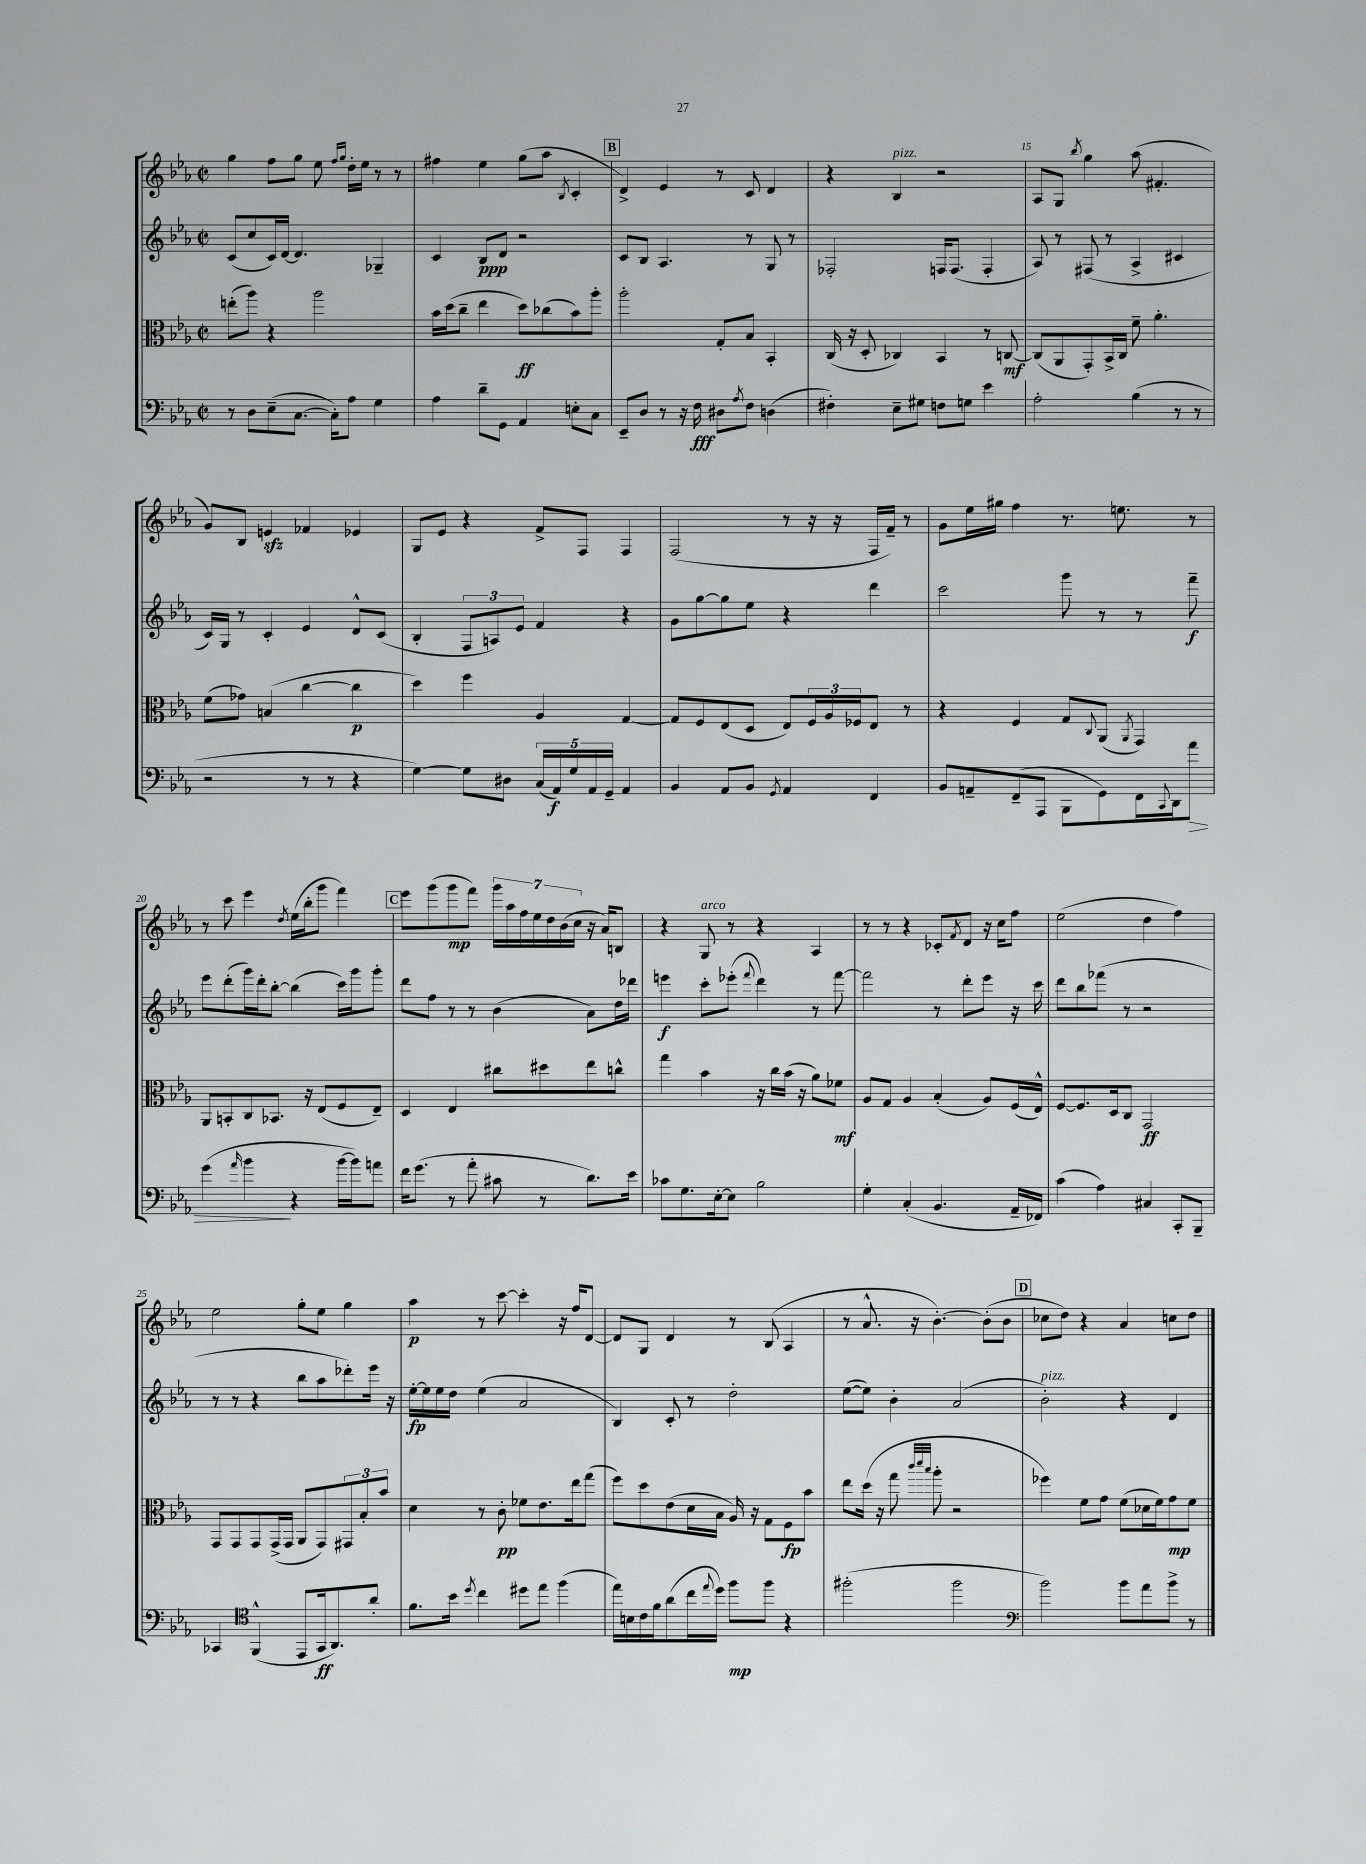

**kern	**dynam	**kern	**dynam	**kern	**dynam	**kern	**dynam
*part4	*part4	*part3	*part3	*part2	*part2	*part1	*part1
*staff4	*staff4	*staff3	*staff3	*staff2	*staff2	*staff1	*staff1
*clefF4	*	*clefC3	*	*clefG2	*	*clefG2	*
*k[b-e-a-]	*	*k[b-e-a-]	*	*k[b-e-a-]	*	*k[b-e-a-]	*
*M2/2	*	*M2/2	*	*M2/2	*	*M2/2	*
*met(c|)	*	*met(c|)	*	*met(c|)	*	*met(c|)	*
=11	=11	=11	=11	=11	=11	=11	=11
8r	.	(8een'\L	.	(8c/L	.	4gg\	.
8D\L	.	8aa-\J)	.	8cc/	.	.	.
(8E-~\	.	4r	.	16c/L)	.	8ff\L	.
.	.	.	.	[16d/JJ	.	.	.
[8.C\J	.	.	.	4.d/]	.	8gg\J	.
.	.	2aa-\	.	.	.	8ee-\	.
16C'\KL])	.	.	.	.	.	.	.
.	.	.	.	.	.	16qqff/LL	.
.	.	.	.	.	.	16qqgg/JJ	.
8A-\J	.	.	.	.	.	16dd'\LL	.
.	.	.	.	.	.	16ee-\JJ	.
4G\	.	.	.	4G-X~/	.	8r	.
.	.	.	.	.	.	8r	.
=12	=12	=12	=12	=12	=12	=12	=12
4A-\	.	16b-\LL	.	4c/	.	4ff#X\	.
.	.	(16dd\J	.	.	.	.	.
.	.	8cc~\J	.	.	.	.	.
8d~\L	.	4ee-\	.	8B-/L	ppp	4ee-\	.
8GG\J	.	.	.	8d/J	.	.	.
4AA-/	.	8dd\L)	ff	2r	.	(8gg\L	.
.	.	(8cc-X\	.	.	.	8aa-\J	.
.	.	.	.	.	.	8qB-/	.
8En'\L	.	8b-\)	.	.	.	4c'/	.
8C\J	.	8aa-'\J	.	.	.	.	.
!!LO:REH:place=s1:t=B
=13	=13	=13	=13	=13	=13	=13	=13
8EE-~/L	.	2aa-'\	.	8c/L	.	4d^/)	.
8D/J	.	.	.	8B-/J	.	.	.
8r	.	.	.	4.A-/	.	4e-/	.
16r	.	.	.	.	.	.	.
16F\	fff	.	.	.	.	.	.
8D#X\L	.	8G'/L	.	.	.	8r	.
8qA-/	.	.	.	.	.	.	.
8F\J	.	8B-/J	.	8r	.	8c/	.
(4Dn\	.	4BB-'/	.	8G/	.	4d/	.
.	.	.	.	8r	.	.	.
=14	=14	=14	=14	=14	=14	=14	=14
4F#X'\)	.	(16C/	.	2F-X'/	.	4r	.
.	.	16r	.	.	.	.	.
.	.	8D'/	.	.	.	.	.
!	!	!	!	!	!	!LO:TX:a:i:t=pizz.	!
8E-~\L	.	4C-X/)	.	.	.	4B-/	.
8G#X\J	.	.	.	.	.	.	.
8Fn\L	.	4BB-/	.	16Fn/KL	.	2r	.
.	.	.	.	(8.F/J	.	.	.
8Gn\J	.	.	.	.	.	.	.
4e-\	.	8r	.	4F'/	.	.	.
.	.	[8Cn/	mf	.	.	.	.
=15	=15	=15	=15	=15	=15	=15	=15
2A-'\	.	(8C/L]	.	8A-/)	.	8A-/L	.
.	.	8AA-/	.	8r	.	8G/J	.
.	.	.	.	.	.	8qbb-/	.
.	.	8GG'/)	.	(8F#X/	.	4gg\	.
.	.	16BB-^/L	.	8r	.	.	.
.	.	16C/JJ	.	.	.	.	.
(4B-\	.	8f~\	.	4A-^/	.	(8aa-\	.
.	.	4.a-'\	.	.	.	4.f#X'/	.
8r	.	.	.	4c#X/	.	.	.
8r	.	.	.	.	.	.	.
!!LO:LB:g=z
=16	=16	=16	=16	=16	=16	=16	=16
2r	.	(8f\L	.	16c/LL)	.	8g/L)	.
.	.	.	.	16G/JJ	.	.	.
.	.	8g-X\J)	.	8r	.	8B-/J	.
.	.	(4Bn/	.	4c'/	.	4enzz/	.
8r	.	[4cc\	.	4e-/	.	4f-X/	.
8r	.	.	.	.	.	.	.
4r	.	4cc\]	p	8d^^/L	.	4e-X/	.
.	.	.	.	(8c/J	.	.	.
=17	=17	=17	=17	=17	=17	=17	=17
[4G\)	.	4dd\)	.	4B-'/	.	8G/L	.
.	.	.	.	.	.	8e-/J	.
8G\L]	.	4ff\	.	12F/L	.	4r	.
.	.	.	.	12An/)	.	.	.
8D#X\J	.	.	.	.	.	.	.
.	.	.	.	12e-/J	.	.	.
(20C/LL	.	4A-/	.	4f/	.	8f^/L	.
20AA-/)	f	.	.	.	.	.	.
20G/	.	.	.	.	.	.	.
.	.	.	.	.	.	8F/J	.
20AA-/	.	.	.	.	.	.	.
20GG~/JJ	.	.	.	.	.	.	.
4AA-/	.	[4G/	.	4r	.	4F/	.
=18	=18	=18	=18	=18	=18	=18	=18
4BB-/	.	8G/L]	.	8g\L	.	(2F/	.
.	.	8F/	.	[8gg\	.	.	.
8AA-/L	.	(8E-/	.	8gg\]	.	.	.
8BB-/J	.	8D/J	.	8ee-\J	.	.	.
8qGG/	.	.	.	.	.	.	.
4AA-/	.	8E-/L)	.	4r	.	8r	.
.	.	24F/L	.	.	.	16r	.
.	.	24A-/	.	.	.	.	.
.	.	.	.	.	.	16r	.
.	.	24F-X/J	.	.	.	.	.
4FF/	.	8E-/J	.	4ddd\	.	16F/LL	.
.	.	.	.	.	.	16f~/JJ)	.
.	.	8r	.	.	.	8r	.
=19	=19	=19	=19	=19	=19	=19	=19
8BB-/L	.	4r	.	2ccc\	.	8g\L	.
8AAn~/	.	.	.	.	.	16ee-\L	.
.	.	.	.	.	.	16gg#X\JJ	.
(8FF~/	.	4F/	.	.	.	4ff\	.
8AAA-/J	.	.	.	.	.	.	.
8BBB-\L	.	8G/L	.	8ggg\	.	8.r	.
.	.	8qqC/	.	.	.	.	.
8GG\)	.	(8AA-/J	.	8r	.	.	.
.	.	.	.	.	.	8.een\	.
.	.	8qAA-/	.	.	.	.	.
16FF\L	.	4GG/)	.	8r	.	.	.
8qqCC/	.	.	.	.	.	.	.
16DD\J	.	.	.	.	.	.	.
!	!LO:HP:b	!	!	!	!	!	!
8a-\J	>	.	.	8fff~\	f	8r	.
!!LO:LB:g=z
=20	=20	=20	=20	=20	=20	=20	=20
(4g\	.	8AA-/L	.	8eee-\L	.	8r	.
.	.	8BBn'/	.	(8ddd'\	.	8ccc\	.
16qqa-/	.	.	.	.	.	.	.
4b-\	.	8C/	.	16ggg\L)	.	4eee-\	.
.	.	.	.	16ddd'\J	.	.	.
.	.	8.BB-X/J	.	[8bb-'\J	.	.	.
.	.	.	.	.	.	8qdd/	.
4r	]	.	.	(4bb-\]	.	(16ee-\LL	.
.	.	16r	.	.	.	16bb-'\J	.
.	.	(8E-/L	.	.	.	8ggg\J	.
[16b-\LL	.	8F/	.	16ccc\LL)	.	4fff\)	.
16b-\J])	.	.	.	16ggg\J	.	.	.
8an\J	.	8E-~/J)	.	8ggg'\J	.	.	.
!!LO:REH:place=s1:t=C
=21	=21	=21	=21	=21	=21	=21	=21
16f\KL	.	4D/	.	8ddd\L	.	8eee-\L	.
(8.g\J	.	.	.	.	.	.	.
.	.	.	.	8ff\J	.	(8ggg\	.
8r	.	4E-/	.	8r	.	8ggg\	mp
8a-'\	.	.	.	8r	.	8fff\J)	.
8c#X\	.	8cc#X\L	.	(4b-\	.	28ggg\LL	.
.	.	.	.	.	.	28aa-\	.
.	.	.	.	.	.	28ff\	.
.	.	.	.	.	.	28ee-\	.
8r	.	8dd#X\	.	.	.	.	.
.	.	.	.	.	.	28dd\	.
.	.	.	.	.	.	(28b-\	.
.	.	.	.	.	.	28cc\JJ	.
8.d\L)	.	8ee-\	.	8a-\L)	.	16r	.
.	.	.	.	.	.	16a-/KL)	.
.	.	8ccn^^\J	.	16dd\L	.	8Bn/J	.
16e-\Jk	.	.	.	16ddd-X\JJ	.	.	.
=22	=22	=22	=22	=22	=22	=22	=22
8c-X\L	.	4gg\	.	4eeen\	f	4r	.
8.G\	.	.	.	.	.	.	.
!	!	!	!	!	!	!LO:TX:a:i:t=arco	!
.	.	4b-\	.	8ccc'\L	.	8G/	.
[16E-'\k	.	.	.	.	.	.	.
8E-\J]	.	.	.	(8eee-X'\J	.	8r	.
.	.	.	.	8qqfff/	.	.	.
2B-\	.	16r	.	4ddd\)	.	4r	.
.	.	16cc\LL	.	.	.	.	.
.	.	(16b-\JJ	.	.	.	.	.
.	.	16r	.	.	.	.	.
.	.	8a-\L)	.	8r	.	4A-/	.
.	.	8f-X\J	mf	[8fff\	.	.	.
=23	=23	=23	=23	=23	=23	=23	=23
4G'\	.	8A-/L	.	2fff\]	.	8r	.
.	.	8G/J	.	.	.	8r	.
(4C'/	.	4A-/	.	.	.	4r	.
4.BB-/	.	(4B-'/	.	8r	.	8c-X'/L	.
.	.	.	.	.	.	8qf/	.
.	.	.	.	8ddd'\L	.	8d/J	.
.	.	8A-/L)	.	8eee-\J	.	16r	.
.	.	.	.	.	.	16cc\KL	.
16AA-~/LL	.	(16F/L	.	16r	.	8ff\J	.
16FF-X/JJ)	.	16E-^^/JJ)	.	16ccc\	.	.	.
=24	=24	=24	=24	=24	=24	=24	=24
(4c\	.	[8F/L	.	8ddd\L	.	(2ee-\	.
.	.	8.F/]	.	8bb-\	.	.	.
4A-\)	.	.	.	(8fff-X\J	.	.	.
.	.	16D/k	.	.	.	.	.
.	.	8C/J	.	8r	.	.	.
4C#X/	.	2GG/	ff	2r	.	4dd\	.
8CC'/L	.	.	.	.	.	4ff\)	.
8BBB-~/J	.	.	.	.	.	.	.
!!LO:LB:g=z
=25	=25	=25	=25	=25	=25	=25	=25
4CC-X/	.	8GG/L	.	8r	.	2ee-\	.
.	.	8GG/	.	8r	.	.	.
*clefC4	*	*	*	*	*	*	*
(4FF^^/	.	8GG/	.	4r	.	.	.
.	.	(16GG^/L	.	.	.	.	.
.	.	16GG/JJ	.	.	.	.	.
8EE-/L	.	8AA-/L	.	8bb-\L	.	8gg'\L	.
16GG/k	ff	8GG/)	.	8aa-\	.	8ee-\J	.
8.AA-/)	.	.	.	.	.	.	.
.	.	12GG#X/	.	8ddd-X'\)	.	4gg\	.
.	.	12B-'/	.	.	.	.	.
8a-'/J	.	.	.	16eee-\Jk	.	.	.
.	.	12b-/J	.	.	.	.	.
.	.	.	.	16r	.	.	.
=26	=26	=26	=26	=26	=26	=26	=26
8.f\L	.	4d\	.	[16ee-'\LL	fp	4aa-\	p
.	.	.	.	16ee-\]	.	.	.
.	.	.	.	16ee-\	.	.	.
16b-\Jk	.	.	.	16dd\JJ	.	.	.
8qdd/	.	.	.	.	.	.	.
4cc\	.	8r	.	(4ee-\	.	8r	.
.	.	8c'\	pp	.	.	[8ccc\	.
8dd#X\L	.	8f-X\L	.	2a-/	.	4ccc'\]	.
8ee-\J	.	8.e-\	.	.	.	.	.
(4ff\	.	.	.	.	.	16r	.
.	.	16ee-\k	.	.	.	16ff/KL	.
.	.	(8gg\J	.	.	.	[8d/J	.
=27	=27	=27	=27	=27	=27	=27	=27
16ee-\LL)	.	8ff\L)	.	4B-/)	.	8d/L]	.
16Bn\	.	.	.	.	.	.	.
16c\	.	8dd\	.	.	.	8G/J	.
16f\J	.	.	.	.	.	.	.
(8a-\	.	(8e-\	.	8c'/	.	4d/	.
16cc\L	.	16d\L	.	8r	.	.	.
8qqee-/	.	.	.	.	.	.	.
16dd\JJ)	.	16B-\JJ	.	.	.	.	.
8ff\L	mp	16A-/)	.	2dd'\	.	8r	.
.	.	16r	.	.	.	.	.
8ff\J	.	8G\L	.	.	.	(8B-/	.
4r	.	8F\	fp	.	.	4A-/	.
.	.	8b-\J	.	.	.	.	.
=28	=28	=28	=28	=28	=28	=28	=28
(2ff#X'\	.	8ee-\L	.	([8ee-\L	.	8r	.
.	.	(16dd\Jk	.	8ee-\J])	.	8.a-^^/	.
.	.	16r	.	.	.	.	.
.	.	8gg\	.	4b-'\	.	.	.
.	.	.	.	.	.	16r	.
.	.	32qqccc/LLL	.	.	.	.	.
.	.	32qqddd/	.	.	.	.	.
.	.	32qqbb-/JJJ	.	.	.	.	.
.	.	8aa-'\	.	.	.	[4.b-'\)	.
2ff#\	.	2r	.	(2a-/	.	.	.
.	.	.	.	.	.	(8b-'\L]	.
.	.	.	.	.	.	8b-\J	.
!!LO:REH:place=s1:t=D
=29	=29	=29	=29	=29	=29	=29	=29
*clefF4	*	*	*	*	*	*	*
!	!	!	!	!LO:TX:a:i:t=pizz.	!	!	!
2b-\)	.	4ff-X\)	.	2b-'\)	.	8cc-X\L	.
.	.	.	.	.	.	8dd\J)	.
.	.	8f\L	.	.	.	4r	.
.	.	8g\J	.	.	.	.	.
8b-\L	.	(8f\L	.	4r	.	4a-/	.
8a-\	.	16d-X\L	.	.	.	.	.
.	.	16f\J)	.	.	.	.	.
8b-^\J	.	8g\	mp	4d/	.	8ccn\L	.
8r	.	8f\J	.	.	.	8dd\J	.
==	==	==	==	==	==	==	==
*-	*-	*-	*-	*-	*-	*-	*-
